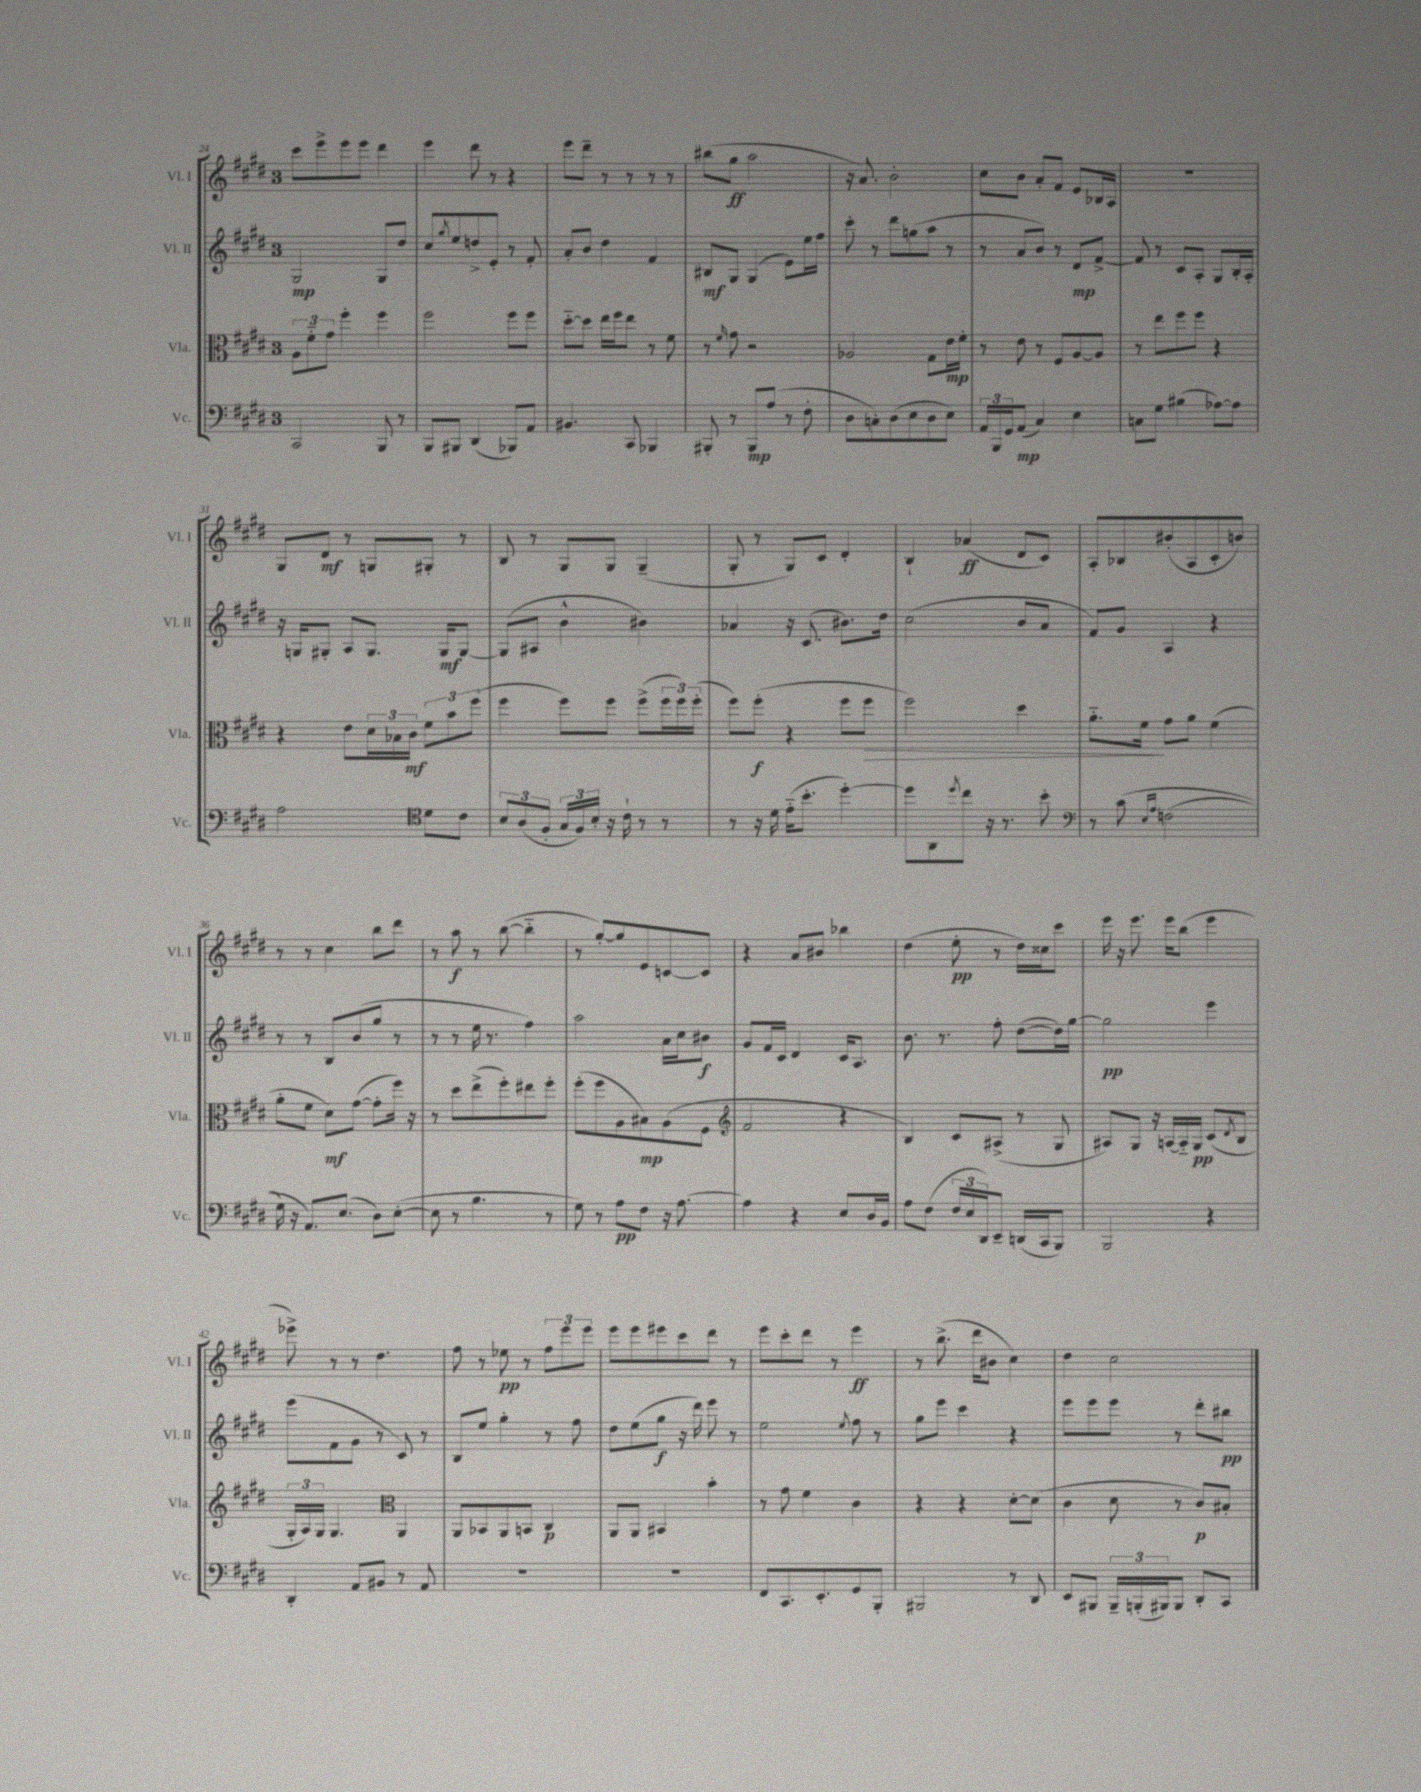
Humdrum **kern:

**kern	**dynam	**kern	**dynam	**kern	**dynam	**kern	**dynam
*part4	*part4	*part3	*part3	*part2	*part2	*part1	*part1
*staff4	*staff4	*staff3	*staff3	*staff2	*staff2	*staff1	*staff1
*I"Vc.	*	*I"Vla.	*	*I"Vl. II	*	*I"Vl. I	*
*I'Vc.	*	*I'Vla.	*	*I'Vl. II	*	*I'Vl. I	*
*clefF4	*	*clefC3	*	*clefG2	*	*clefG2	*
*k[f#c#g#d#]	*	*k[f#c#g#d#]	*	*k[f#c#g#d#]	*	*k[f#c#g#d#]	*
*M3/4	*	*M3/4	*	*M3/4	*	*M3/4	*
=24	=24	=24	=24	=24	=24	=24	=24
2CC#/	.	12A\L	.	2G#/	mp	8ccc#\L	.
.	.	12f#\	.	.	.	.	.
.	.	.	.	.	.	8eee^\	.
.	.	12g#\J	.	.	.	.	.
.	.	4ff#'\	.	.	.	8eee\	.
.	.	.	.	.	.	8eee\J	.
8BBB/	.	4ff#\	.	8G#/L	.	4ddd#\	.
8r	.	.	.	8dd#/J	.	.	.
=25	=25	=25	=25	=25	=25	=25	=25
8BBB/L	.	2ff#\	.	8cc#/L	.	4eee\	.
.	.	.	.	8qgg#/	.	.	.
8BBB#X/J	.	.	.	8ee/	.	.	.
(4DD#/	.	.	.	8ddn^/	.	8ddd#\	.
.	.	.	.	8e'/J	.	8r	.
8BBB-X/L)	.	8ff#\L	.	8r	.	4r	.
8AA/J	.	8ff#\J	.	8f#'/	.	.	.
=26	=26	=26	=26	=26	=26	=26	=26
4.BB#X/	.	[8dd#\L	.	8a'/L	.	8eee\L	.
.	.	8dd#\J]	.	8b/J	.	8ddd#~\J	.
.	.	16ee\LL	.	4dd#\	.	8r	.
.	.	16ff#\J	.	.	.	.	.
8CC#/	.	8ee\J	.	.	.	8r	.
4BBB-X/	.	8r	.	4f#/	.	8r	.
.	.	8f#\	.	.	.	8r	.
=27	=27	=27	=27	=27	=27	=27	=27
8BBB#X'/	.	8r	.	8B#X/L	mf	(8bb#X\L	.
.	.	16qqf#/	.	.	.	.	.
8r	.	8g#\	.	8G#/J	.	8gg#\J	ff
8BBB#/L	mp	2r	.	(4G#/	.	2aa\	.
(8A/J	.	.	.	.	.	.	.
8r	.	.	.	8e\L)	.	.	.
8F#'\	.	.	.	16ee\L	.	.	.
.	.	.	.	16ff#\JJ	.	.	.
=28	=28	=28	=28	=28	=28	=28	=28
8D#\L	.	2A-X/	.	8ccc#'\	.	16r	.
.	.	.	.	.	.	8.a/)	.
8Cn'\)	.	.	.	8r	.	.	.
(8D#\	.	.	.	8ddd#\L	.	2b'\	.
8E\	.	.	.	(8ggn\	.	.	.
8D#\	.	8G#\L	.	8aa\J	.	.	.
8E\J)	.	16e\L	mp	8r	.	.	.
.	.	16f#'\JJ	.	.	.	.	.
=29	=29	=29	=29	=29	=29	=29	=29
24AA/LL	.	8r	.	8r	.	8cc#\L	.
24BBB/	.	.	.	.	.	.	.
24GG#/J	.	.	.	.	.	.	.
(8AA/J	mp	8e\	.	8a/L	.	8b\J	.
4C#/)	.	8r	.	8b/J)	.	8a'/L	.
.	.	8F#/L	.	8r	.	8f#/J	.
4E\	.	[8A/	.	8d#/L	mp	8e/L	.
.	.	8A/J]	.	[8f#^/J	.	16B-X/L	.
.	.	.	.	.	.	16A/JJ	.
=30	=30	=30	=30	=30	=30	=30	=30
8Cn\L	.	8r	.	8f#/]	.	2.r	.
8G#\J	.	8ee\L	.	8r	.	.	.
(4B#X\	.	8ff#\	.	8c#/L	.	.	.
.	.	8ff#\J	.	8A'/J	.	.	.
[8A-X\L)	.	4r	.	8G#/L	.	.	.
8A-\J]	.	.	.	16B'/L	.	.	.
.	.	.	.	16A'/JJ	.	.	.
!!LO:LB:g=z
=31	=31	=31	=31	=31	=31	=31	=31
2A\	.	4r	.	16r	.	8G#/L	.
.	.	.	.	16Gn/KL	.	.	.
.	.	.	.	8G#X'/J	.	8d#/J	mf
.	.	8e\L	.	8A/L	.	8r	.
.	.	24d#\L	.	8.G#/J	.	8Gn/L	.
.	.	24B-X\	.	.	.	.	.
.	.	24c#\JJ	mf	.	.	.	.
*clefC4	*	*	*	*	*	*	*
8d#\L	.	12f#\L	.	.	.	8G#X'/J	.
.	.	.	.	16G#/KL	mf	.	.
.	.	12b\	.	.	.	.	.
8c#\J	.	.	.	[8G#/J	.	8r	.
.	.	(12ff#\J	.	.	.	.	.
=32	=32	=32	=32	=32	=32	=32	=32
12B/L	.	4ff#\	.	(8G#/L]	.	8B/	.
(12A/	.	.	.	.	.	.	.
.	.	.	.	8A#X/J	.	8r	.
12F#'/J	.	.	.	.	.	.	.
24G#/LL	.	8ff#\L)	.	4b^^\	.	8G#/L	.
24F#/)	.	.	.	.	.	.	.
24B'/JJ	.	.	.	.	.	.	.
16r	.	8ff#\J	.	.	.	8G#/J	.
16c#`\	.	.	.	.	.	.	.
8r	.	(8ff#^\L	.	4b#X\)	.	(4G#~/	.
8r	.	24ff#\L	.	.	.	.	.
.	.	24ff#\)	.	.	.	.	.
.	.	(24ff#'\JJ	.	.	.	.	.
=33	=33	=33	=33	=33	=33	=33	=33
8r	.	8ff#\L)	.	4a-X/	.	8G#'/	.
16r	.	(8ff#'\J	f	.	.	8r	.
16d#\	.	.	.	.	.	.	.
(16e\KL	.	4r	.	16r	.	8G#/L)	.
8.b'\J	.	.	.	(8.c#/	.	.	.
.	.	.	.	.	.	8c#/J	.
[4dd#'\)	.	8ff#\L	.	8.b#X\L)	.	4d#'/	.
!	!	!	!LO:HP:b	!	!	!	!
.	.	8ff#\J	>	.	.	.	.
.	.	.	.	16dd#\Jk	.	.	.
=34	=34	=34	=34	=34	=34	=34	=34
8dd#\L]	.	2ff#\)	.	(2cc#\	.	4B`/	.
8AA\	.	.	.	.	.	.	.
8qdd#/	.	.	.	.	.	.	.
8cc#\J	.	.	.	.	.	(4a-X/	ff
16r	.	.	.	.	.	.	.
8.r	.	.	.	.	.	.	.
.	.	4dd#\	.	8b/L	.	8d#/L	.
8b'\	.	.	.	8a/J	.	8c#/J)	.
=35	=35	=35	=35	=35	=35	=35	=35
*clefF4	*	*	*	*	*	*	*
8r	.	8.a\L	.	8f#/L)	.	8A'/L	.
(8c#\	.	.	.	8g#/J	.	8B-X/	.
.	.	16f#\Jk	.	.	.	.	.
16qqE/LL	.	.	.	.	.	.	.
16qqA/JJ	.	.	.	.	.	.	.
(2Fn\	.	8g#\L	]	4A/	.	(8b#X'/	.
.	.	8a\J	.	.	.	8A/	.
.	.	(4f#\	.	4r	.	8c#'/	.
.	.	.	.	.	.	8bn/J)	.
!!LO:LB:g=z
=36	=36	=36	=36	=36	=36	=36	=36
16G#\)	.	8a'\L	.	8r	.	8r	.
16r	.	.	.	.	.	.	.
8.AA/L)	.	8f#\J	.	8r	.	8r	.
.	.	8d#\L)	mf	8B/L	.	4cc#\	.
(8.E/J	.	.	.	.	.	.	.
.	.	([8g#\J	.	(8b/	.	.	.
8D#\L)	.	8g#'\L]	.	8gg#/J	.	8bb\L	.
([8E'\J	.	16ff#\Jk)	.	8r	.	8ddd#\J	.
.	.	16r	.	.	.	.	.
=37	=37	=37	=37	=37	=37	=37	=37
8E\]	.	8r	.	8r	.	8r	.
8r	.	8dd#\L	.	8r	.	8aa\	f
4.B\	.	(8ee^\	.	16ee\	.	8r	.
.	.	.	.	8.r	.	.	.
.	.	8ff#'\)	.	.	.	([8bb\	.
.	.	8ee#X\	.	4ff#\)	.	4bb\]	.
8r	.	8ff#'\J	.	.	.	.	.
=38	=38	=38	=38	=38	=38	=38	=38
8G#\)	.	(8ff#'\L	.	2aa\	.	8r	.
8r	.	8ff#\	.	.	.	[8gg#'/L)	.
8A\L	pp	8A\	.	.	.	8gg#/]	.
8F#\J	.	8B#X\)	mp	.	.	8e/	.
16r	.	(8A\	.	16a\LL	.	[8cn/	.
[8.A\	.	.	.	16cc#\J	.	.	.
.	.	8F#\J	.	8b#X\J	f	8c/J]	.
=39	=39	=39	=39	=39	=39	=39	=39
*	*	*clefG2	*	*	*	*	*
4A\]	.	2f#/	.	8g#/L	.	4r	.
.	.	.	.	16f#/L	.	.	.
.	.	.	.	16c#/JJ	.	.	.
4r	.	.	.	4d#/	.	8a/L	.
.	.	.	.	.	.	8b#X/J	.
8E/L	.	4r	.	16c#/KL	.	4bb-X\	.
.	.	.	.	8.A/J	.	.	.
16D#/L	.	.	.	.	.	.	.
16BB/JJ	.	.	.	.	.	.	.
=40	=40	=40	=40	=40	=40	=40	=40
8A\L	.	4B/)	.	8.b\	.	(4dd#\	.
(8F#\J	.	.	.	.	.	.	.
.	.	.	.	8.r	.	.	.
24F#/LL	.	8c#/L	.	.	.	8ee'\	pp
24E/	.	.	.	.	.	.	.
24DD#/J)	.	.	.	.	.	.	.
8EE~/J	.	(8A#X^/J	.	8ff#'\	.	8r	.
(16DDn/LL	.	8r	.	([8dd#\L	.	16dd#\LL)	.
16CC#/J	.	.	.	.	.	16cc##X\J	.
8BBB/J)	.	8G#/	.	16dd#\L])	.	8ccc#\J	.
.	.	.	.	[16gg#\JJ	.	.	.
=41	=41	=41	=41	=41	=41	=41	=41
2BBB/	.	8A#X/L)	.	2gg#\]	pp	16eee\	.
.	.	.	.	.	.	16r	.
.	.	8G#/J	.	.	.	8.eee\	.
.	.	16r	.	.	.	.	.
.	.	[16An/LL	.	.	.	16eee\KL	.
.	.	16A/]	.	.	.	(8bb\J	.
.	.	16G#/JJ	pp	.	.	.	.
4r	.	(8c#/L	.	4eee\	.	4eee\	.
.	.	8qd#/	.	.	.	.	.
.	.	8B/J	.	.	.	.	.
!!LO:LB:g=z
=42	=42	=42	=42	=42	=42	=42	=42
4DD#'/	.	24G#'/LL	.	(8eee\L	.	8eee-X^\)	.
.	.	24A/)	.	.	.	.	.
.	.	24G#/JJ	.	.	.	.	.
.	.	4.G#/	.	8f#\	.	8r	.
8AA/L	.	.	.	8g#\J	.	8r	.
8BB#X/J	.	.	.	8r	.	4.dd#\	.
*	*	*clefC3	*	*	*	*	*
8r	.	4AA/	.	8c#/)	.	.	.
8AA/	.	.	.	8r	.	.	.
=43	=43	=43	=43	=43	=43	=43	=43
2.r	.	8AA/L	.	8B/L	.	8ff#\	.
.	.	8BB-X/	.	8ee/J	.	8r	.
.	.	8AA/	.	4gg#'\	.	8ee-X\	pp
.	.	8BBn/J	.	.	.	8r	.
.	.	4C#/	p	8r	.	12ff#\L	.
.	.	.	.	.	.	12eee\	.
.	.	.	.	8ff#\	.	.	.
.	.	.	.	.	.	12eee\J	.
=44	=44	=44	=44	=44	=44	=44	=44
2.r	.	8AA/L	.	8dd#\L	.	8eee\L	.
.	.	8AA/J	.	(8ee\	.	8eee\	.
.	.	4BB#X/	.	8gg#\J	f	8eee#X\	.
.	.	.	.	16r	.	8ccc#\	.
.	.	.	.	16ddd#\)	.	.	.
.	.	4b'\	.	8eee\	.	8ddd#\J	.
.	.	.	.	8r	.	8r	.
=45	=45	=45	=45	=45	=45	=45	=45
8FF#/L	.	8r	.	2ee\	.	8eee\L	.
8.CC#/	.	8g#\	.	.	.	8ccc#'\	.
.	.	4f#\	.	.	.	8ddd#\J	.
8.EE'/	.	.	.	.	.	.	.
.	.	.	.	.	.	8r	.
.	.	.	.	8qee/	.	.	.
8GG#/	.	4c#\	.	8ff#\	.	4eee\	ff
8BBB'/J	.	.	.	8r	.	.	.
=46	=46	=46	=46	=46	=46	=46	=46
2BBB#X/	.	4r	.	8gg#\L	.	8r	.
.	.	.	.	8eee\J	.	(8.bb^\	.
.	.	4r	.	4ccc#\	.	.	.
.	.	.	.	.	.	16ddd#\KL	.
.	.	.	.	.	.	8b#X\J	.
8r	.	[8d#'\L	.	4r	.	4cc#\)	.
8DD#/	.	(8d#\J]	.	.	.	.	.
=47	=47	=47	=47	=47	=47	=47	=47
8EE/L	.	4c#\	.	8eee\L	.	4dd#\	.
8BBB#X/J	.	.	.	8eee\	.	.	.
24BBB#~/LL	.	8d#\	.	8eee\J	.	2cc#\	.
(24BBBn'/	.	.	.	.	.	.	.
24BBB#X/J)	.	.	.	.	.	.	.
8BBB#/J	.	8r	.	8r	.	.	.
8DD#'/L	.	8c#/L)	p	8ddd#'\L	.	.	.
8CC#/J	.	8B#X'/J	.	8bb#X\J	pp	.	.
==	==	==	==	==	==	==	==
*-	*-	*-	*-	*-	*-	*-	*-
